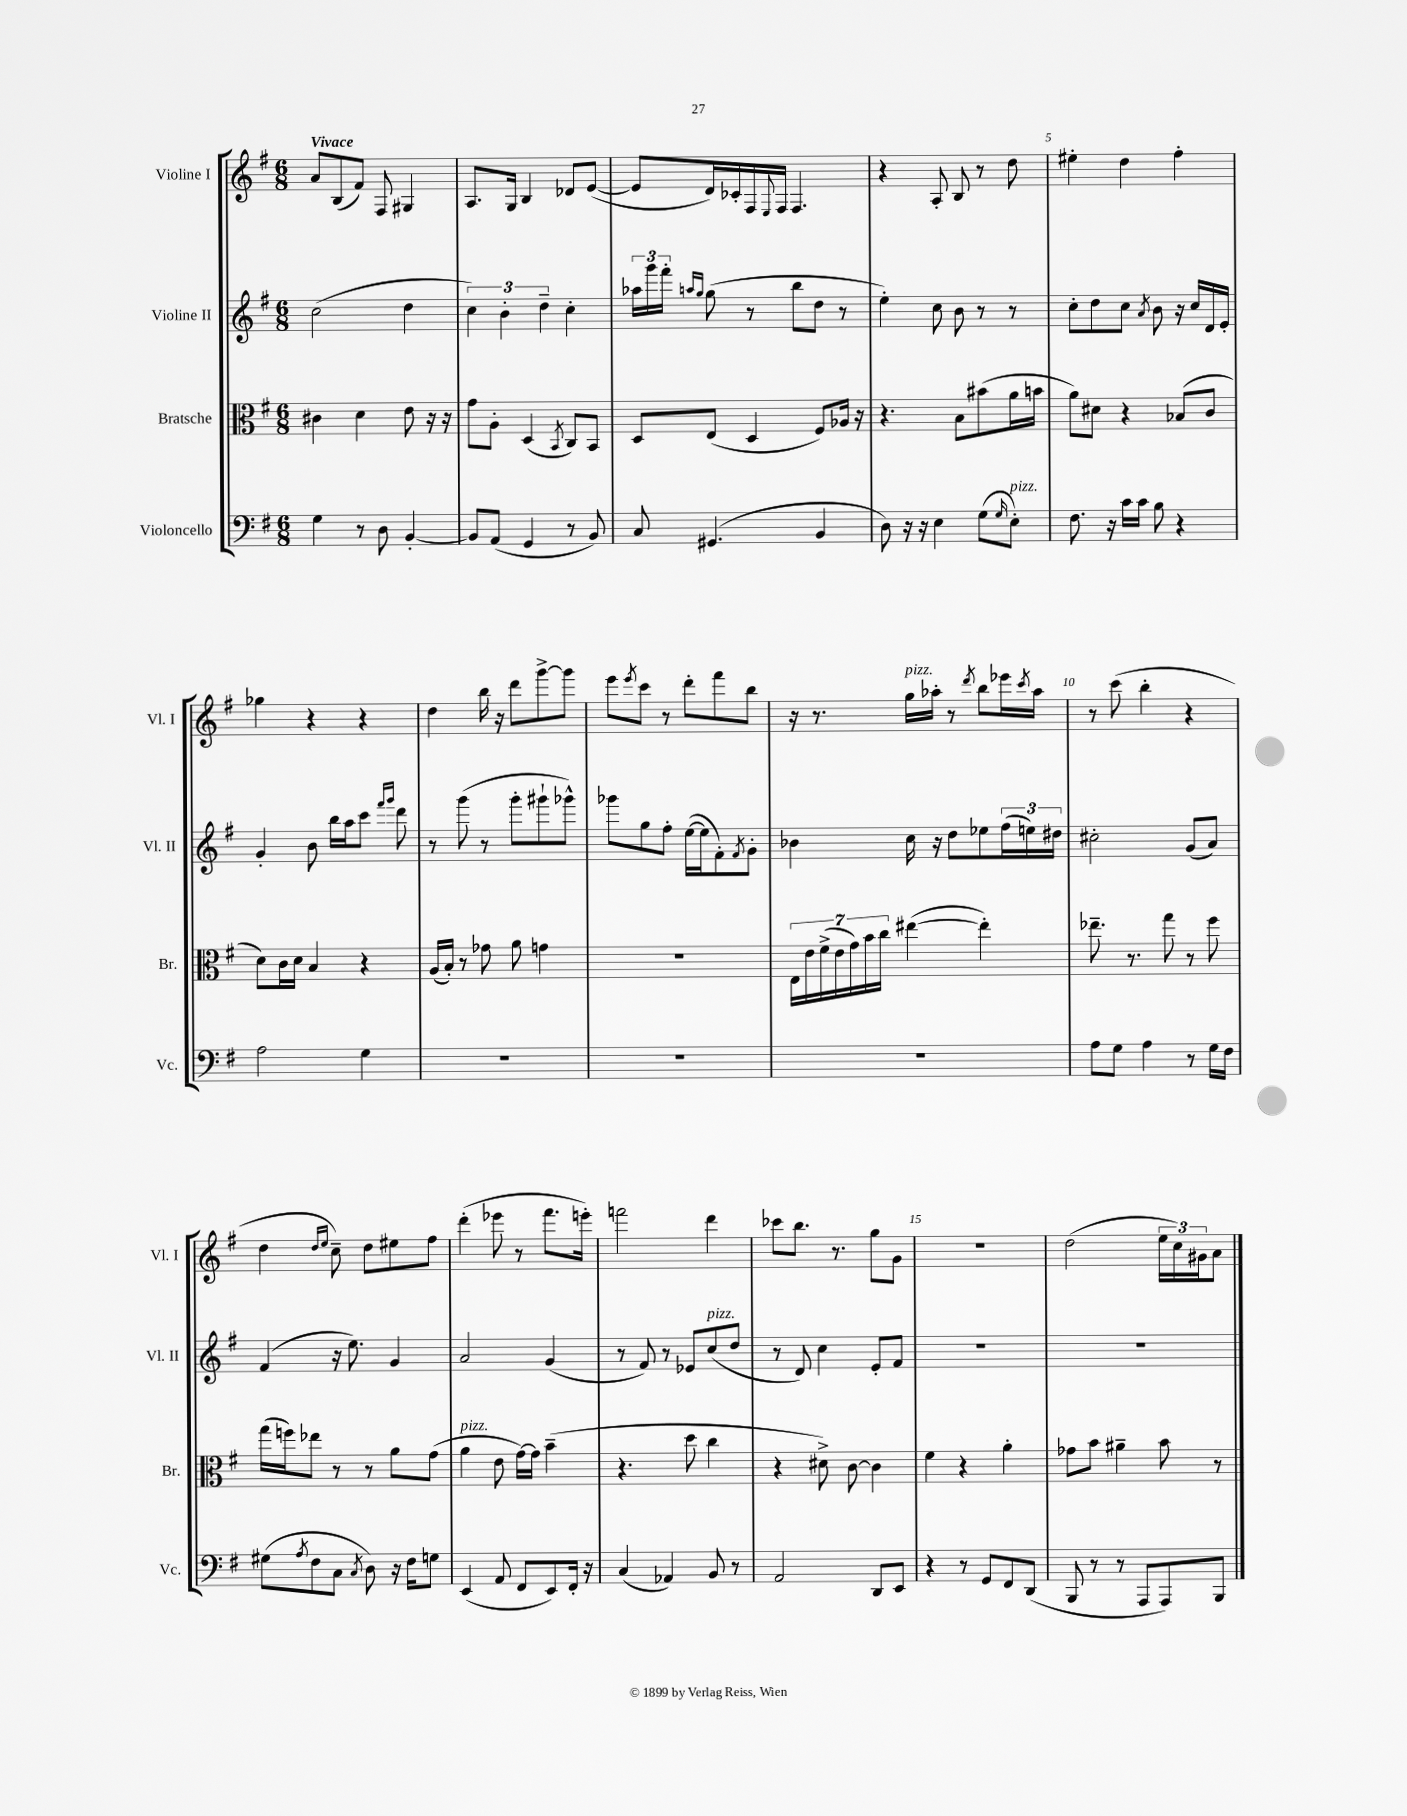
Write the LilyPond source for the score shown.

<<
\new StaffGroup <<
\new Staff = "s0" \with { instrumentName = "Violine I" shortInstrumentName = "Vl. I" } {
    \clef treble \key g \major \numericTimeSignature \time 6/8 \tempo "Vivace"
    a'8 b8( fis'8) fis8 gis4 |
    a8. g16 b4 des'8 e'8~( |
    e'8 d'16) ces'16-. fis16 \appoggiatura { e8 } fis16 fis4. |
    r4 a8-. b8 r8 d''8 |
    eis''4-. d''4 fis''4-. |
    ges''4 r4 r4 |
    d''4 b''16 r16 d'''8 g'''8~-> g'''8 |
    e'''8 \acciaccatura { e'''8 } c'''8 r8 d'''8-. fis'''8 b''8 |
    r16 r8. g''16^\markup { \italic "pizz." } aes''16-. r8 \acciaccatura { d'''8 } b''8 ees'''16 \acciaccatura { c'''8 } aes''16 |
    r8 c'''8( b''4-. r4 |
    d''4 \grace { d''16 e''16 } c''8--) d''8 eis''8 fis''8 |
    d'''4-.( ees'''8 r8 fis'''8. e'''16-.) |
    f'''2 d'''4 |
    ces'''8 b''8. r8. g''8 g'8 |
    R2. |
    d''2( \tuplet 3/2 { e''16 c''16) gis'16 } a'8 \bar "|." |
}
\new Staff = "s1" \with { instrumentName = "Violine II" shortInstrumentName = "Vl. II" } {
    \clef treble \key g \major \numericTimeSignature \time 6/8
    c''2( d''4 |
    \tuplet 3/2 { c''4) b'4-. d''4-- } c''4-. |
    \tuplet 3/2 { aes''16 g'''16 fis'''16-. } \grace { a''16 g''16 } g''8( r8 b''8 d''8 r8 |
    e''4-.) c''8 b'8 r8 r8 |
    c''8-. d''8 c''8 \acciaccatura { a'8 } b'8 r16 c''16 d'16 e'16-. |
    g'4-. b'8 b''16 a''16 c'''8 \grace { fis'''16 g'''16 } d'''8 |
    r8 g'''8( r8 g'''8-. gis'''8-! ges'''8-^) |
    ges'''8 g''8 fis''8-. e''16~( e''16 fis'8-.) \acciaccatura { fis'8 } g'8-. |
    bes'4 c''16 r16 d''8 ees''8 \tuplet 3/2 { fis''16( e''16) dis''16 } |
    cis''2-. g'8( a'8) |
    fis'4( r16 e''8.) g'4 |
    a'2 g'4( |
    r8 fis'8) r8 ees'8 c''8^\markup { \italic "pizz." }( d''8 |
    r8 d'8) c''4 e'8-. fis'8 |
    R2. |
    R2. \bar "|." |
}
\new Staff = "s2" \with { instrumentName = "Bratsche" shortInstrumentName = "Br." } {
    \clef alto \key g \major \numericTimeSignature \time 6/8
    cis'4 d'4 e'8 r16 r16 |
    g'8 a8-. d4( \acciaccatura { b,8 } c8) b,8 |
    d8 e8( d4 fis8) aes16 r16 |
    r4. b8 bis'8( a'16 b'16 |
    a'8) dis'8 r4 bes8( c'8 |
    d'8) c'16 d'16 b4 r4 |
    a16( b16-.) r8 ges'8 a'8 g'4 |
    R2. |
    \tuplet 7/4 { e16 e'16 fis'16->( e'16 g'16) b'16 c''16 } eis''4~( eis''4-.) |
    ees''8.-- r8. g''8 r8 fis''8 |
    g''16( f''16) ees''8 r8 r8 a'8 g'8( |
    a'4^\markup { \italic "pizz." } e'8 g'16~) g'16 b'4--( |
    r4. d''8 c''4 |
    r4 dis'8->) c'8~ c'4 |
    fis'4 r4 a'4-. |
    ges'8 b'8 ais'4-- b'8 r8 \bar "|." |
}
\new Staff = "s3" \with { instrumentName = "Violoncello" shortInstrumentName = "Vc." } {
    \clef bass \key g \major \numericTimeSignature \time 6/8
    g4 r8 d8 b,4~-. |
    b,8 a,8( g,4 r8 b,8) |
    c8 gis,4.( b,4 |
    d8) r16 r16 e4 g8( \grace { g16 } e8-.^\markup { \italic "pizz." }) |
    fis8. r16 c'16 c'16 b8 r4 |
    a2 g4 |
    R2. |
    R2. |
    R2. |
    a8 g8 a4 r8 g16 fis16 |
    gis8( \acciaccatura { a8 } fis8 c8 \acciaccatura { c8 } d8) r16 fis16 g8 |
    e,4( a,8 fis,8 e,8) fis,16-. r16 |
    c4( aes,4) b,8 r8 |
    a,2 d,8 e,8 |
    r4 r8 g,8 fis,8 d,8( |
    b,,8 r8 r8 a,,8 a,,8) b,,8 \bar "|." |
}
>>
>>
\layout { \context { \Score \override BarNumber.break-visibility = ##(#f #t #t) barNumberVisibility = #(every-nth-bar-number-visible 5) } }
